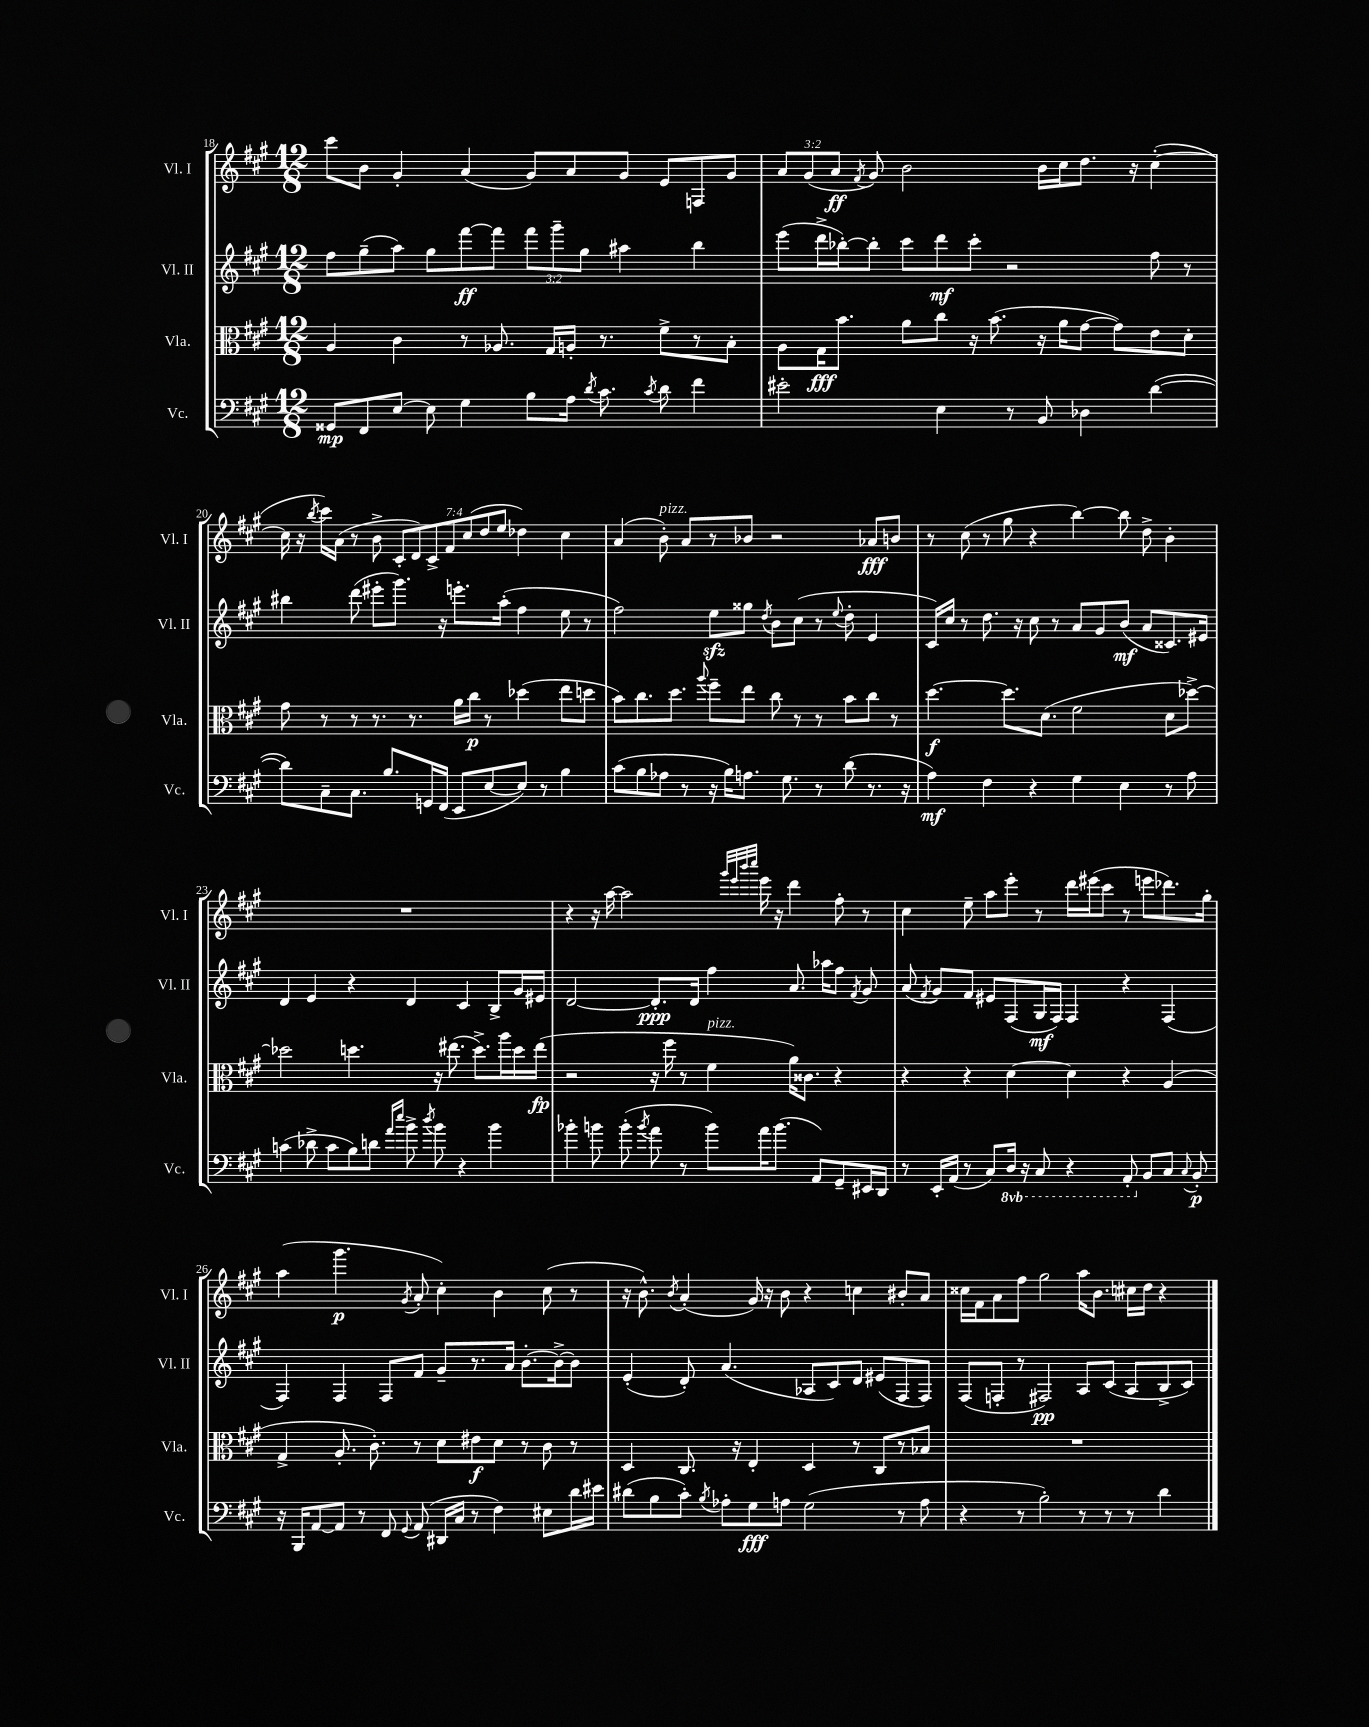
<<
\new StaffGroup <<
\new Staff = "s0" \with { instrumentName = "Vl. I" shortInstrumentName = "Vl. I" } {
    \clef treble \key a \major \numericTimeSignature \time 12/8 \override Staff.TupletNumber.text = #tuplet-number::calc-fraction-text
    \autoBeamOff cis'''8[ b'8] gis'4-. a'4( gis'8[) a'8 gis'8] e'8[ f8 gis'8] |
    \tuplet 3/2 { a'8[ gis'8( a'8]\ff } \acciaccatura { fis'8 } gis'8) b'2 b'16[ cis''16 d''8.] r16 cis''4~-.( |
    cis''16 r16 \acciaccatura { b''8 } cis'''16[) a'16]( r8 b'8-> \tuplet 7/4 { cis'8[-. d'8) cis'8-> fis'8 cis''8( d''8 e''8] } des''4) cis''4 |
    a'4( b'8-.^\markup { \italic "pizz." }) a'8[ r8 bes'8] r2 aes'8[\fff b'8] |
    r8 cis''8( r8 gis''8 r4 b''4~) b''8 d''8-> b'4-. |
    R1. |
    r4 r16 a''16~ a''2 \grace { gis'''32[ e'''32 b'''32 cis''''32] } e'''16 r16 d'''4 fis''8-. r8 |
    cis''4 e''8-- a''8[ e'''8]-. r8 d'''16[ eis'''16( cis'''8] r8 e'''8[ des'''8.) gis''16]-. |
    a''4( gis'''4.\p \acciaccatura { gis'8 } a'8-. cis''4-.) b'4 cis''8( r8 |
    r16 b'8.-^) \acciaccatura { b'8 } a'4-.( gis'16) r16 b'8 r4 c''4 bis'8[-. a'8] |
    cisis''16[ fis'16 a'8 fis''8] gis''2 a''16[ b'8.] cis''16[ d''16] r4 \bar "|." |
}
\new Staff = "s1" \with { instrumentName = "Vl. II" shortInstrumentName = "Vl. II" } {
    \clef treble \key a \major \numericTimeSignature \time 12/8 \override Staff.TupletNumber.text = #tuplet-number::calc-fraction-text
    \autoBeamOff fis''8[ gis''8--( a''8]) gis''8[ fis'''8~\ff fis'''8] \tuplet 3/2 { fis'''8[ gis'''8-- gis''8] } ais''4 b''4 |
    e'''8[( d'''16-> bes''16~-.) bes''8]-. cis'''8[ d'''8\mf cis'''8]-. r2 fis''8 r8 |
    bis''4 d'''8( eis'''8[-. gis'''8.]) r16 e'''8.[-. a''16]-.( fis''4 e''8 r8 |
    fis''2) e''8[\sfz gisis''8] \acciaccatura { d''8 } b'8[ cis''8]( r8 \appoggiatura { e''8 } d''8-. e'4 |
    cis'16[) cis''16] r8 d''8. r16 cis''8 r8 a'8[ gis'8 b'8]\mf( a'8[ cisis'8.) eis'16] |
    d'4 e'4 r4 d'4 cis'4 b8[-> gis'16 eis'16] |
    d'2~ d'8.[-.\ppp d'16] fis''4 a'8. aes''16[ fis''8] \acciaccatura { fis'8 } gis'8 |
    a'8( \acciaccatura { fis'8 } gis'8[) fis'8] eis'8[ fis8( gis16\mf fis16]) fis4 r4 fis4( |
    fis4) fis4 fis8[ fis'8] gis'8[-- r8. a'16] b'8.[~-. b'16~-> b'8] |
    e'4-.( d'8-.) a'4.( aes8[ cis'8) d'8] eis'8[( fis8 fis8]) |
    fis8[( f8]-. r8 fis2\pp) a8[ cis'8]( a8[ b8-> cis'8]) \bar "|." |
}
\new Staff = "s2" \with { instrumentName = "Vla." shortInstrumentName = "Vla." } {
    \clef alto \key a \major \numericTimeSignature \time 12/8
    \autoBeamOff a4 cis'4 r8 aes8. gis16[ a16]-. r8. fis'8[-> r8 b8]-. |
    a8[ gis16\fff b'8.] a'8[ cis''8] r16 b'8.( r16 a'16[ gis'8]~ gis'8[) e'8 d'8]-. |
    gis'8 r8 r8 r8. r8. a'16[ cis''16]\p r8 des''4( e''8[ d''8] |
    b'8[) cis''8. d''8.] \appoggiatura { a''8 } fis''8[-- e''8] cis''8 r8 r8 b'8[ cis''8] r8 |
    d''4.~\f d''8.[ d'8.]( fis'2 d'8[ des''8]~->) |
    des''2 d''4. r16 eis''8.( d''8.[->) a''16 d''16 eis''16]\fp( |
    r2 r16 fis''16 r8 fis'4^\markup { \italic "pizz." } a'16[) cisis'8.] r4 |
    r4 r4 d'4~ d'4 r4 a4( |
    gis4-> a8.-. cis'8.-.) r8 d'8[ eis'8\f d'8] r8 cis'8 r8 |
    d4 cis8. r16 e4-. d4 r8 cis8[ r8 bes8] |
    R1. \bar "|." |
}
\new Staff = "s3" \with { instrumentName = "Vc." shortInstrumentName = "Vc." } {
    \clef bass \key a \major \numericTimeSignature \time 12/8 \set Staff.ottavationMarkups = #ottavation-simple-ordinals
    \autoBeamOff gisis,8[\mp fis,8 e8]~ e8 gis4 b8[ a16] \acciaccatura { d'8 } cis'8. \acciaccatura { cis'8 } d'8 fis'4 |
    eis'2-. e4 r8 b,8 des4 d'4~( |
    d'8[) cis8-- cis8.] b8.[ g,16 fis,16]( e,8[ e8~ e8]) r8 b4 |
    cis'8[( b8 aes8] r8 r16 b16[) a8.] gis8. r8 d'8( r8. r16 |
    a4\mf) fis4 r4 gis4 e4 r8 a8 |
    c'4( des'8-> c'8[ b8) d'8] \grace { a'16[ e''16] } b'8-> \acciaccatura { d''8 } b'8 r4 b'4 |
    bes'4-. b'8 b'8-.( \acciaccatura { b'8 } a'8 r8 b'8[) a'16 b'8.]( a,8[) gis,8-- eis,16 d,16] |
    r8 e,16[-. a,16]( r8 cis8[) \ottava #-1 d,16] r16 cis,8 r4 a,,8-. \ottava #0 b,8[ cis8] \appoggiatura { cis8 } b,8-.\p |
    r16 b,,16[ a,8~ a,8] r8 fis,8 \appoggiatura { gis,8 } a,8( dis,16[ cis16] r8 fis4) eis8[ d'16 eis'16] |
    dis'8[( b8 cis'8]-.) \acciaccatura { b8 } aes8[-. gis8\fff a8] gis2( r8 a8 |
    r4 r8 b2-.) r8 r8 r8 d'4 \bar "|." |
}
>>
>>
\layout { \context { \Score currentBarNumber = #18 } }
